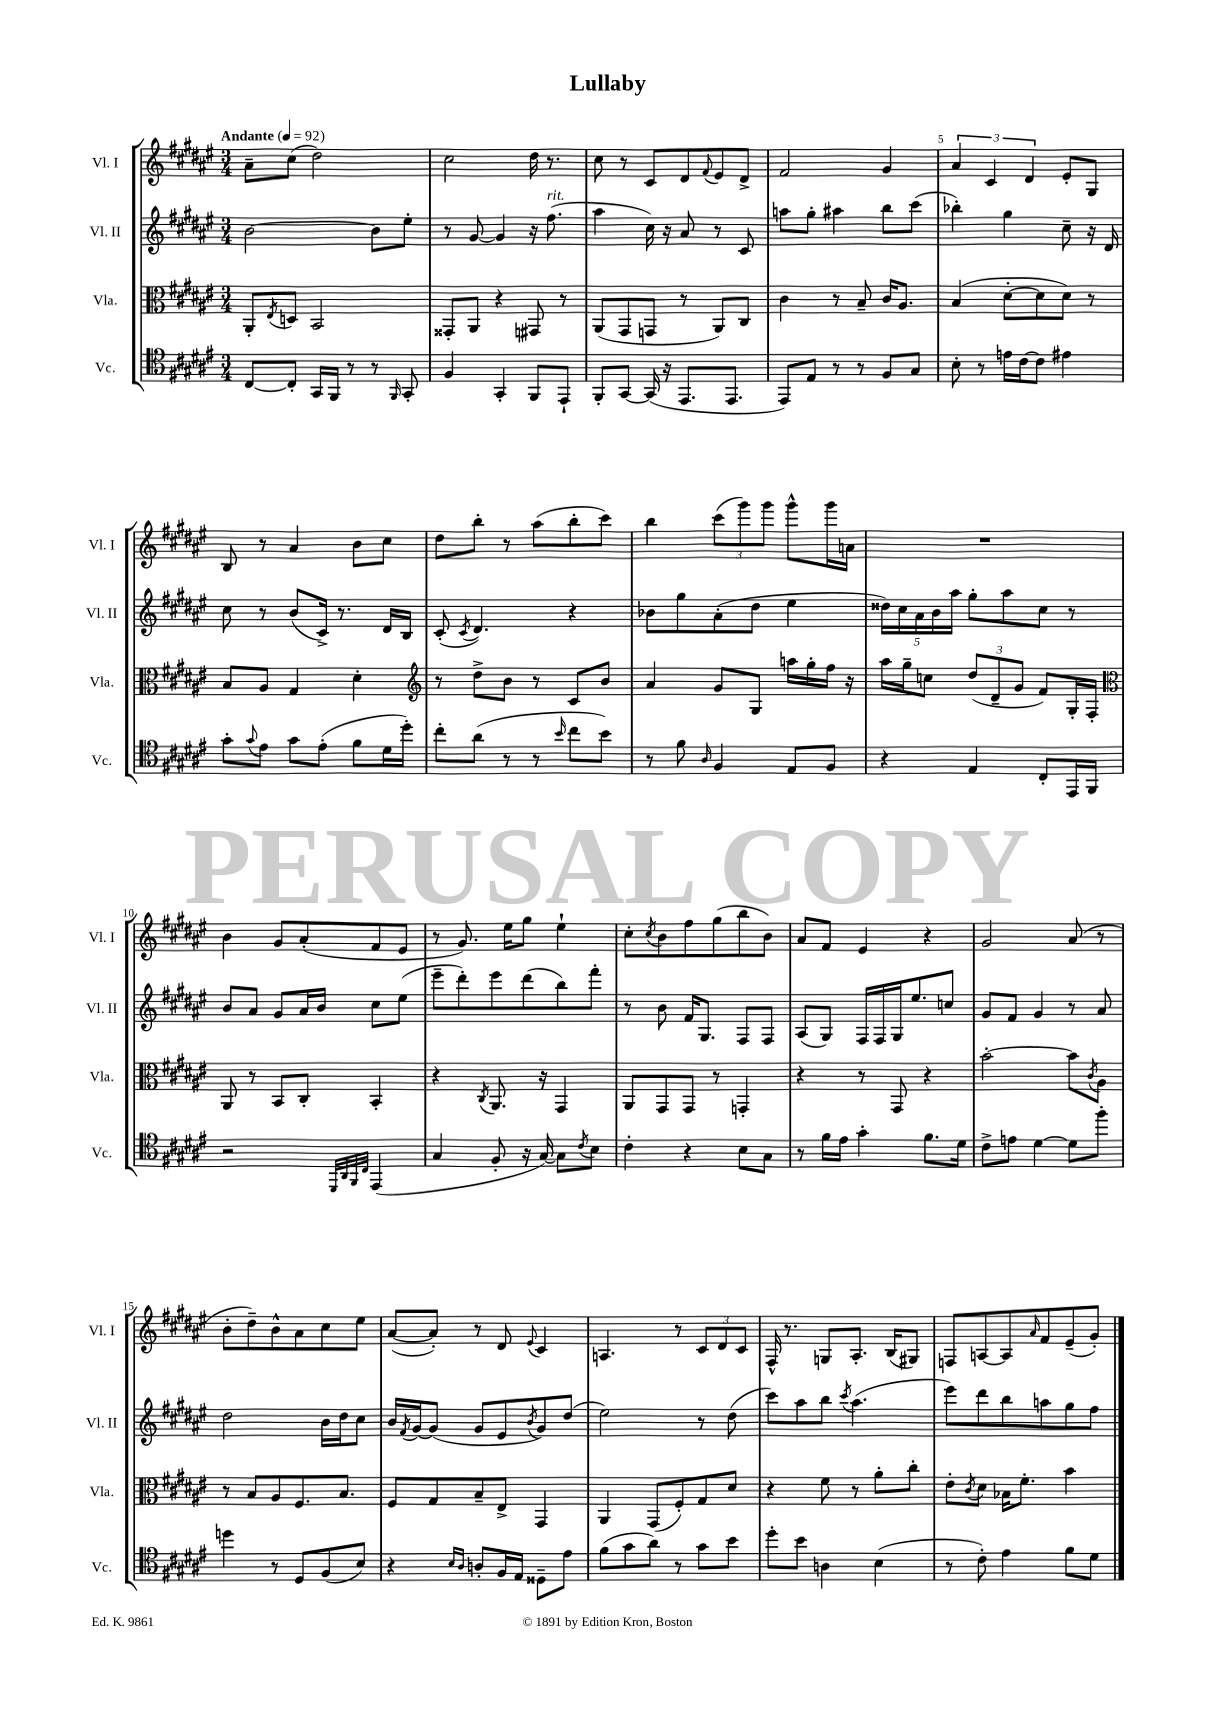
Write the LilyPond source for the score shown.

\header { title = "Lullaby" }
<<
\new StaffGroup <<
\new Staff = "s0" \with { instrumentName = "Vl. I" shortInstrumentName = "Vl. I" } {
    \clef treble \key fis \major \numericTimeSignature \time 3/4 \tempo "Andante" 4 = 92
    ais'8-- cis''8( dis''2) |
    cis''2 dis''16 r8. |
    cis''8 r8 cis'8 dis'8 \appoggiatura { fis'8 } eis'8 dis'8-> |
    fis'2 gis'4 |
    \tuplet 3/2 { ais'4 cis'4 dis'4 } eis'8-. gis8 |
    b8 r8 ais'4 b'8 cis''8 |
    dis''8 b''8-. r8 ais''8( b''8-. cis'''8) |
    b''4 \tuplet 3/2 { cis'''8( gis'''8) gis'''8 } gis'''8-^ gis'''16 a'16 |
    R2. |
    b'4 gis'8 ais'8-.( fis'8 eis'8 |
    r8 gis'8.) eis''16 gis''8 eis''4-! |
    cis''8-. \acciaccatura { cis''8 } b'8 fis''8 gis''8( b''8 b'8) |
    ais'8 fis'8 eis'4 r4 |
    gis'2 ais'8( r8 |
    b'8-. dis''8--) b'8-^ ais'8 cis''8 eis''8 |
    ais'8~( ais'8-.) r8 dis'8 \appoggiatura { eis'8 } cis'4 |
    a4. r8 \tuplet 3/2 { cis'8 dis'8 cis'8 } |
    fis16-^ r8. g8 ais8.-. b16( gis8) |
    f8 a8~ a8 \grace { ais'16 } fis'8 eis'8--( gis'8-.) \bar "|." |
}
\new Staff = "s1" \with { instrumentName = "Vl. II" shortInstrumentName = "Vl. II" } {
    \clef treble \key fis \major \numericTimeSignature \time 3/4
    b'2~ b'8 eis''8-. |
    r8 gis'8~ gis'4 r16 fis''8.^\markup { \italic "rit." }( |
    ais''4 cis''16) r16 ais'8 r8 cis'8 |
    a''8 gis''8-. ais''4 b''8 cis'''8( |
    bes''4-.) gis''4 cis''8-- r16 dis'16 |
    cis''8 r8 b'8( cis'16->) r8. dis'16 b16 |
    cis'8-.( \acciaccatura { cis'8 } dis'4.) r4 |
    bes'8 gis''8 ais'8-.( dis''8 eis''4 |
    \tuplet 5/4 { disis''16) cis''16 ais'16 b'16 ais''16 } gis''8-. ais''8 cis''8 r8 |
    b'8 ais'8 gis'8 ais'16 b'16 cis''8 eis''8( |
    eis'''8-- dis'''8-.) eis'''8 dis'''8( b''8) fis'''8-. |
    r8 b'8 fis'16 gis8. fis8 fis8 |
    ais8( gis8) fis16 fis16 gis16 eis''8. c''8 |
    gis'8 fis'8 gis'4 r8 ais'8 |
    dis''2 b'16 dis''16 cis''8 |
    b'16 \acciaccatura { fis'8 } gis'16~ gis'8( gis'8 eis'8 \acciaccatura { b'8 } gis'8) dis''8( |
    eis''2) r8 dis''8( |
    cis'''8) ais''8 b''8 \acciaccatura { cis'''8 } ais''4.( |
    eis'''8) dis'''8 b''8 a''8 gis''8 fis''8 \bar "|." |
}
\new Staff = "s2" \with { instrumentName = "Vla." shortInstrumentName = "Vla." } {
    \clef alto \key fis \major \numericTimeSignature \time 3/4
    ais,8-. \acciaccatura { eis8 } d8 b,2 |
    gisis,8-. ais,8 r4 gis,8 r8 |
    ais,8( gis,8 g,8 r8 ais,8) cis8 |
    cis'4 r8 b8-- cis'16 ais8. |
    b4( dis'8~-. dis'8 dis'8) r8 |
    b8 ais8 gis4 dis'4-. |
    \clef treble r8 dis''8-> b'8 r8 cis'8 b'8 |
    ais'4 gis'8 gis8 a''16 gis''16-. fis''16 r16 |
    ais''16 gis''16-- c''8 \tuplet 3/2 { dis''8( dis'8-- gis'8 } fis'8) gis16-. fis16-. |
    \clef alto ais,8 r8 b,8 cis8-. b,4-. |
    r4 \acciaccatura { cis8 } ais,8. r16 gis,4 |
    ais,8 gis,8 gis,8 r8 g,4-. |
    r4 r8 gis,8 r4 |
    b'2~-. b'8 \acciaccatura { cis'8 } ais8 |
    r8 b8 ais8 fis8. b8. |
    fis8 gis8 b8-- eis8-> gis,4 |
    ais,4 gis,8( fis8-.) gis8 dis'8 |
    r4 fis'8 r8 ais'8-. cis''8-. |
    eis'8-. \acciaccatura { cis'8 } dis'8 bes16 fis'8.-. b'4 \bar "|." |
}
\new Staff = "s3" \with { instrumentName = "Vc." shortInstrumentName = "Vc." } {
    \clef tenor \key fis \major \numericTimeSignature \time 3/4
    cis8~ cis8-. gis,16 fis,16 r8 r8 \grace { fis,16 } gis,8-. |
    fis4 gis,4-. fis,8 eis,8-! |
    fis,8-. gis,8~ gis,16( r16 eis,8. eis,8. |
    eis,8) eis8 r8 r8 fis8 gis8 |
    b8-. r8 e'16 cis'16~ cis'8 eis'4 |
    gis'8-. \appoggiatura { gis'8 } eis'8 gis'8 eis'8-.( fis'8 dis'16 dis''16-.) |
    cis''8-. ais'8( r8 r8 \grace { b'16 } cis''8 b'8) |
    r8 fis'8 \grace { ais16 } fis4 eis8 fis8 |
    r4 eis4 cis8-. eis,16 fis,16 |
    r2 \grace { dis,32 ais,32 fis,32 cis32 } eis,4( |
    gis4 fis8-. r16 gis16~) gis8 \acciaccatura { cis'8 } b8 |
    cis'4-. r4 b8 gis8 |
    r8 fis'16 eis'16 gis'4-. fis'8. dis'16 |
    cis'8-> e'8 dis'4~ dis'8 fis''8-. |
    d''4 r8 dis8 fis8( b8) |
    r4 \grace { b16 ais16 } a8-. fis16 eis16 disis8-- eis'8 |
    fis'8( gis'8 ais'8) r8 gis'8 b'8 |
    dis''8-. b'8 a4 b4( |
    r8 cis'8-.) eis'4 fis'8 dis'8 \bar "|." |
}
>>
>>
\layout { \context { \Score \override BarNumber.break-visibility = ##(#f #t #t) barNumberVisibility = #(every-nth-bar-number-visible 5) } }
